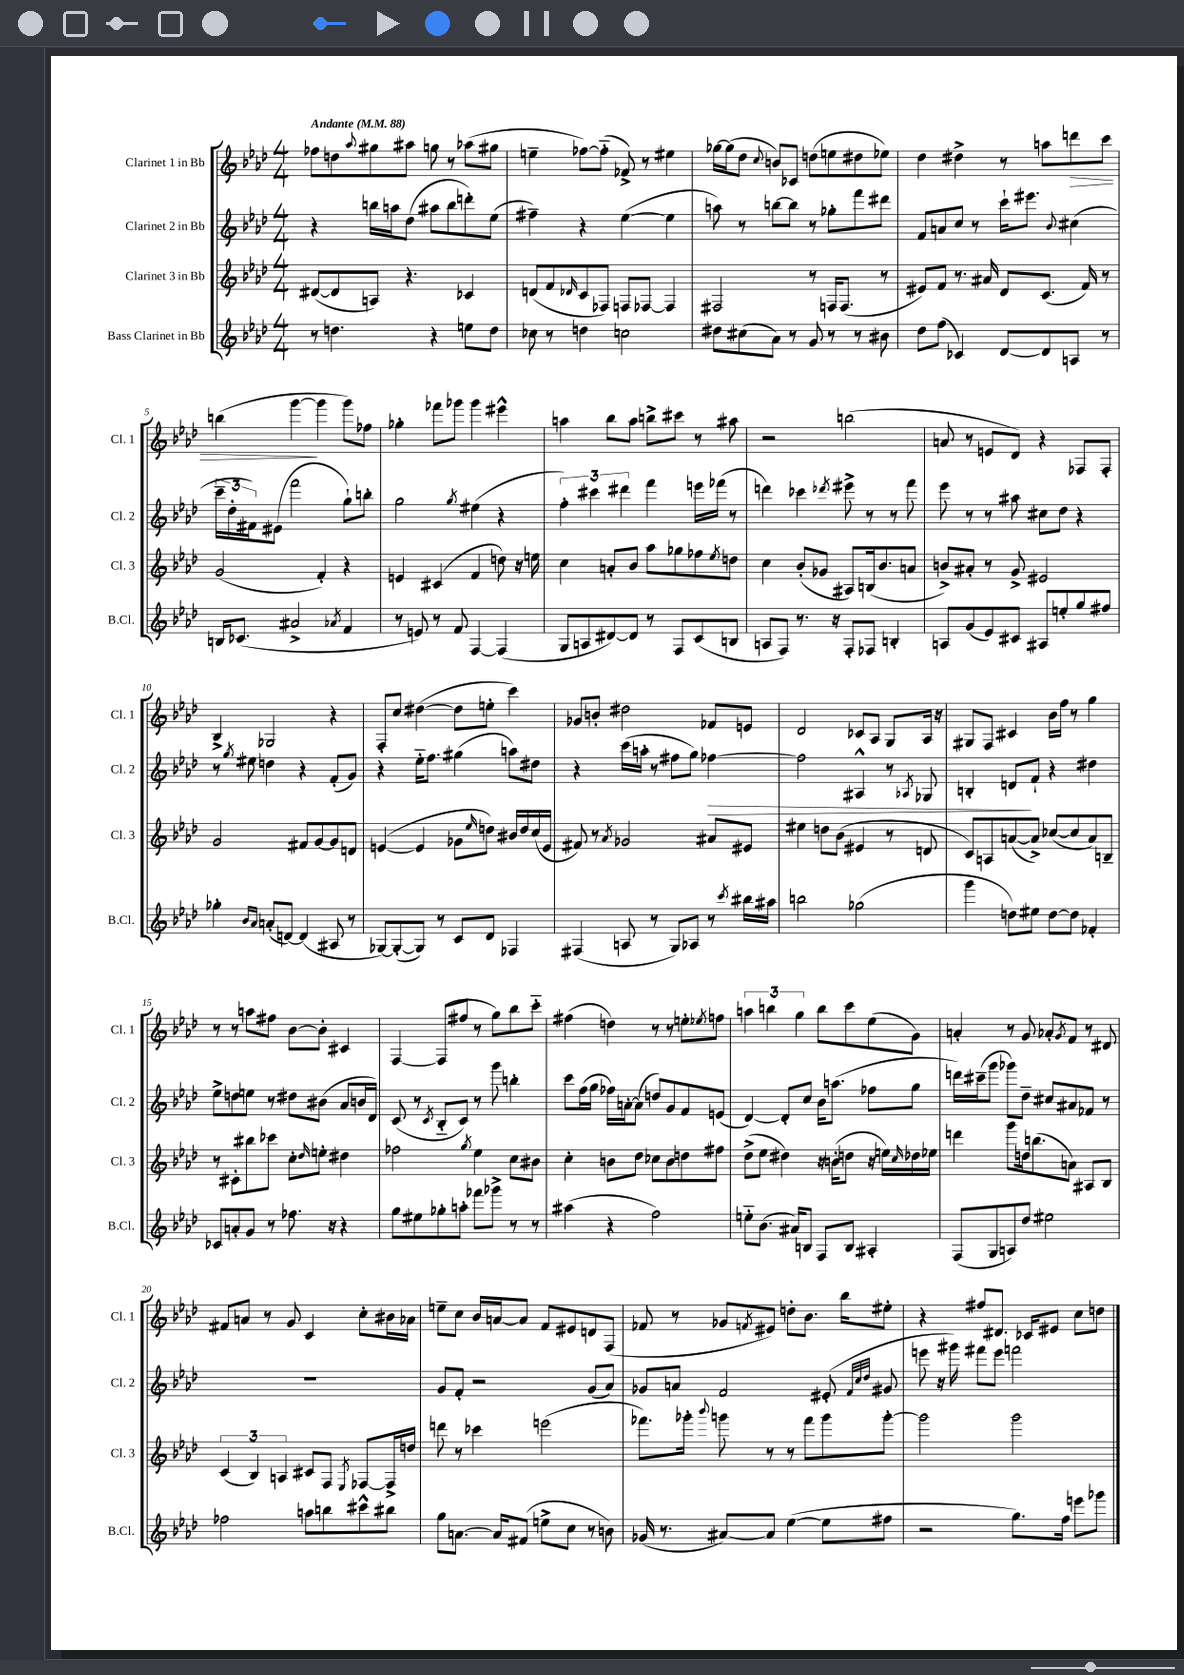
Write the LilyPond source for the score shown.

<<
\new StaffGroup <<
\new Staff = "s0" \with { instrumentName = "Clarinet 1 in Bb" shortInstrumentName = "Cl. 1" } {
    \clef treble \key aes \major \numericTimeSignature \time 4/4 \tempo "Andante" 4 = 88
    fes''8 d''8 \appoggiatura { aes''8 } gis''8 ais''8 g''8 r8 aes''8( gis''8 |
    e''4-- fes''8~) fes''8-_( fes'8->) r8 eis''4 |
    ges''16~ ges''16( des''8 \appoggiatura { c''8 } b'8) ces'8 d''8( e''8 dis''8 ees''8) |
    des''4 dis''4-> r8 a''8 d'''8\> c'''8 |
    b''4( g'''4~\! g'''4 g'''8) fes''8 |
    ges''4-. fes'''8 ges'''8 ges'''4 eis'''4-^ |
    a''4 bes''8 a''8 b''8-> cis'''8 r8 ais''8 |
    r2 b''2( |
    a'8 r8 e'8 des'8) r4 fes8 fes8-. |
    bes4-> ges2 r4 |
    f8-. c''8 dis''4~( dis''8 e''8-. c'''4) |
    ges'8 b'8-. dis''2 fes'8 e'8 |
    des'2 ces'8 aes8 g8 aes16 r16 |
    gis8 f8 cis'4 bes'16 f''16 r8 g''4 |
    r8 r8 a''8 fis''8 bes'8~ bes'8-. cis'4 |
    f4~ f8( fis''8 r8 g''8) bes''8 c'''8-_ |
    fis''4( d''4) r8 r8 e''8-. \acciaccatura { ees''8 } f''8 |
    \tuplet 3/2 { a''4 b''4 g''4 } b''8 c'''8 ees''8( g'8) |
    a'4-. r8 g'8 aes'8-. \acciaccatura { g'8 } f'8 r8 dis'8 |
    fis'8 a'8 r8 g'8 c'4 c''8-. bis'16 aes'16 |
    e''8-- c''8 bes'16 a'16~ a'8 f'8 eis'8 d'8 f8( |
    fes'8 r8 ges'8 \acciaccatura { f'8 } eis'8) d''8-. bes'8. bes''16 eis''8-. |
    r4 fis''8 dis'8. ces'16 eis'8 c''8 d''8 \bar "|." |
}
\new Staff = "s1" \with { instrumentName = "Clarinet 2 in Bb" shortInstrumentName = "Cl. 2" } {
    \clef treble \key aes \major \numericTimeSignature \time 4/4
    r4 b''16 a''16 des''8( ais''8 b''8 d'''8-.) ees''8( |
    fis''4--) r4 ees''4~( ees''4 |
    a''8) r8 b''8~ b''8 r8 ges''8-. f'''8 dis'''8 |
    f'8 a'8 c''8 r8 c'''16-! eis'''8. \appoggiatura { bes'8 } cis''4( |
    \tuplet 3/2 { c'''16-- des''16-. fis'16) } eis'8( f'''2 g''8-!) b''8-. |
    g''2 \acciaccatura { g''8 } eis''4( r4 |
    \tuplet 3/2 { f''4-.) cis'''4 dis'''4 } f'''4 e'''16 fes'''16( r8 |
    d'''4) ces'''4 \acciaccatura { des'''8 } eis'''8-> r8 r8 f'''8 |
    ees'''8 r8 r8 ais''8 cis''8 des''8 r4 |
    r8 \acciaccatura { g''8 } eis''8 d''4 r4 f'8-.( g'8) |
    r4 ees''16-_ f''8. gis''4( a''8) dis''8 |
    r4 c'''16( a''16-. r8 fis''8 g''8) fes''4~\> |
    fes''2 ais4-^ r8 \acciaccatura { aes8 } ges8 |
    b4-. d'8\! f'8-! r4 dis''4 |
    ees''8-> d''8 e''8 r8 dis''8 bis'8( aes'8 b'16 des'16) |
    c'8( r8 \acciaccatura { c'8 } bes8-_ c'8) r8 g'''8 b''4-. |
    c'''8 f''16( g''16 fes''16) a'16~-. a'8( d''8) g'8 f'8 e'8( |
    des'4~) des'8-. c''8 bes'16 a''8.( fes''8 g''8 |
    d'''16) cis'''16--( g'''8 ges'''8) des''8-- cis''8 ais'8 fes'8 r8 |
    R1 |
    g'8 f'8-. r2 g'8( aes'8) |
    ges'8 a'8 f'2 eis'8-.( \grace { f'32 c''32 des''32 } gis'8 |
    e'''8 r16 gis'''16) fis'''8 e'''8 f'''2 \bar "|." |
}
\new Staff = "s2" \with { instrumentName = "Clarinet 3 in Bb" shortInstrumentName = "Cl. 3" } {
    \clef treble \key aes \major \numericTimeSignature \time 4/4
    dis'8~( dis'8 a8) r4. ces'4 |
    d'8( f'8 \grace { des'16 } c'8 fes8) f8 fes8~ fes4 |
    fis2 r8 f16 f8.( r8 |
    eis'8) f'8 r8. ais'16 des'8 c'8.( f'16) r8 |
    g'2( f'4-.) r4 |
    e'4 cis'4( f'4 d''8) r16 e''16 |
    c''4 a'8-. bes'8 aes''8 ges''8 fes''8 \acciaccatura { ees''8 } d''8 |
    c''4 bes'8-.( ges'8 ais8) b16( bes'8. a'8 |
    b'8->) ais'8-. r8 g'8-> eis'2 |
    g'2 fis'8 g'8~ g'8 d'8 |
    e'4~( e'4 ges'8 \grace { ees''16 } d''8) bis'16 d''16 c''16( e'16 |
    fis'8) r8 \acciaccatura { aes'8 } ges'2 ais'8 eis'8 |
    eis''4 d''8 bes'8( eis'4 r8 d'8 |
    c'8) a8 a'8~( a'8->) ces''8~( ces''8 a'8) b8-- |
    r8 cis'8-. bis''8 ces'''8 c''8-. \grace { des''16 } e''8-. dis''4 |
    fes''2 \acciaccatura { g''8 } ees''4 c''8 bis'8 |
    c''4-. b'8 des''8 ces''8 b'8 d''8 fis''8 |
    des''8->( ees''8 dis''4) r16 b'16-.( d''8 r16 e''16) \grace { c''16 } des''16 ees''16 |
    d'''4 g'''8 d''16 b''8.( a'8) ais8 bes8 |
    \tuplet 3/2 { c'4( bes4) a4 } cis'8 f8 \acciaccatura { ees8 } fes8~ fes16-> d''16 |
    d'''8 r8 ces'''4 e'''2( |
    fes'''8.) ges'''16-. \appoggiatura { bes'''8 } g'''8 r8 r8 fes'''8 g'''8 g'''8~-. |
    g'''2 g'''2 \bar "|." |
}
\new Staff = "s3" \with { instrumentName = "Bass Clarinet in Bb" shortInstrumentName = "B.Cl." } {
    \clef treble \key aes \major \numericTimeSignature \time 4/4
    r8 d''4. r4 e''8 d''8 |
    ces''8 r8 d''4 c''2 |
    dis''8 cis''8( aes'8) r8 g'8 r8 r8 bis'8 |
    des''8 f''8( ces'4) des'8~ des'8 a8 r8 |
    b16 ces'8.( ais'2-> \acciaccatura { aes'8 } f'4 |
    r8 e'8) r8 f'8 f4~ f4( |
    g8 a8 dis'8~) dis'8 r8 f8 c'8( b8 |
    a8 f8) r8. r16 f8-. fes8 b4-. |
    a8 g'8( ees'8) cis'8 ais8 e''8-. g''8 fis''8 |
    ges''4-. \grace { bes'16 aes'16 } a'8-.( d'8~) d'4( ais8 r8 |
    ges8~) ges8~-.( ges8) r8 c'8 des'8 fes4 |
    fis4( a8 r8 g8) aes8 r8 \acciaccatura { c'''8 } bis''16 ais''16 |
    b''2 ges''2( |
    g'''4 d''8) eis''8 d''8~ d''8 fes'4-. |
    ces'8 a'8-. g'8 r8 fes''8. r16 r4 |
    g''8 eis''8 ges''8-. a''8-. fes'''8 ges'''8-> r8 r8 |
    ais''4( r4 f''2) |
    e''8-_ bes'8.( ais'16) b8 f8 b8 ais4-. |
    f8( g8 a8) des''8 eis''2 |
    fes''2 a''8 b''8 cis'''8-^ bis''8 |
    g''8 a'8.~ a'16 fis'8( e''8-> c''8 r8 b'8) |
    ges'16( r8. ais'8~) ais'8 ees''4~( ees''8 fis''8 |
    r2 g''8.) f''16 e'''8 ges'''8 \bar "|." |
}
>>
>>
